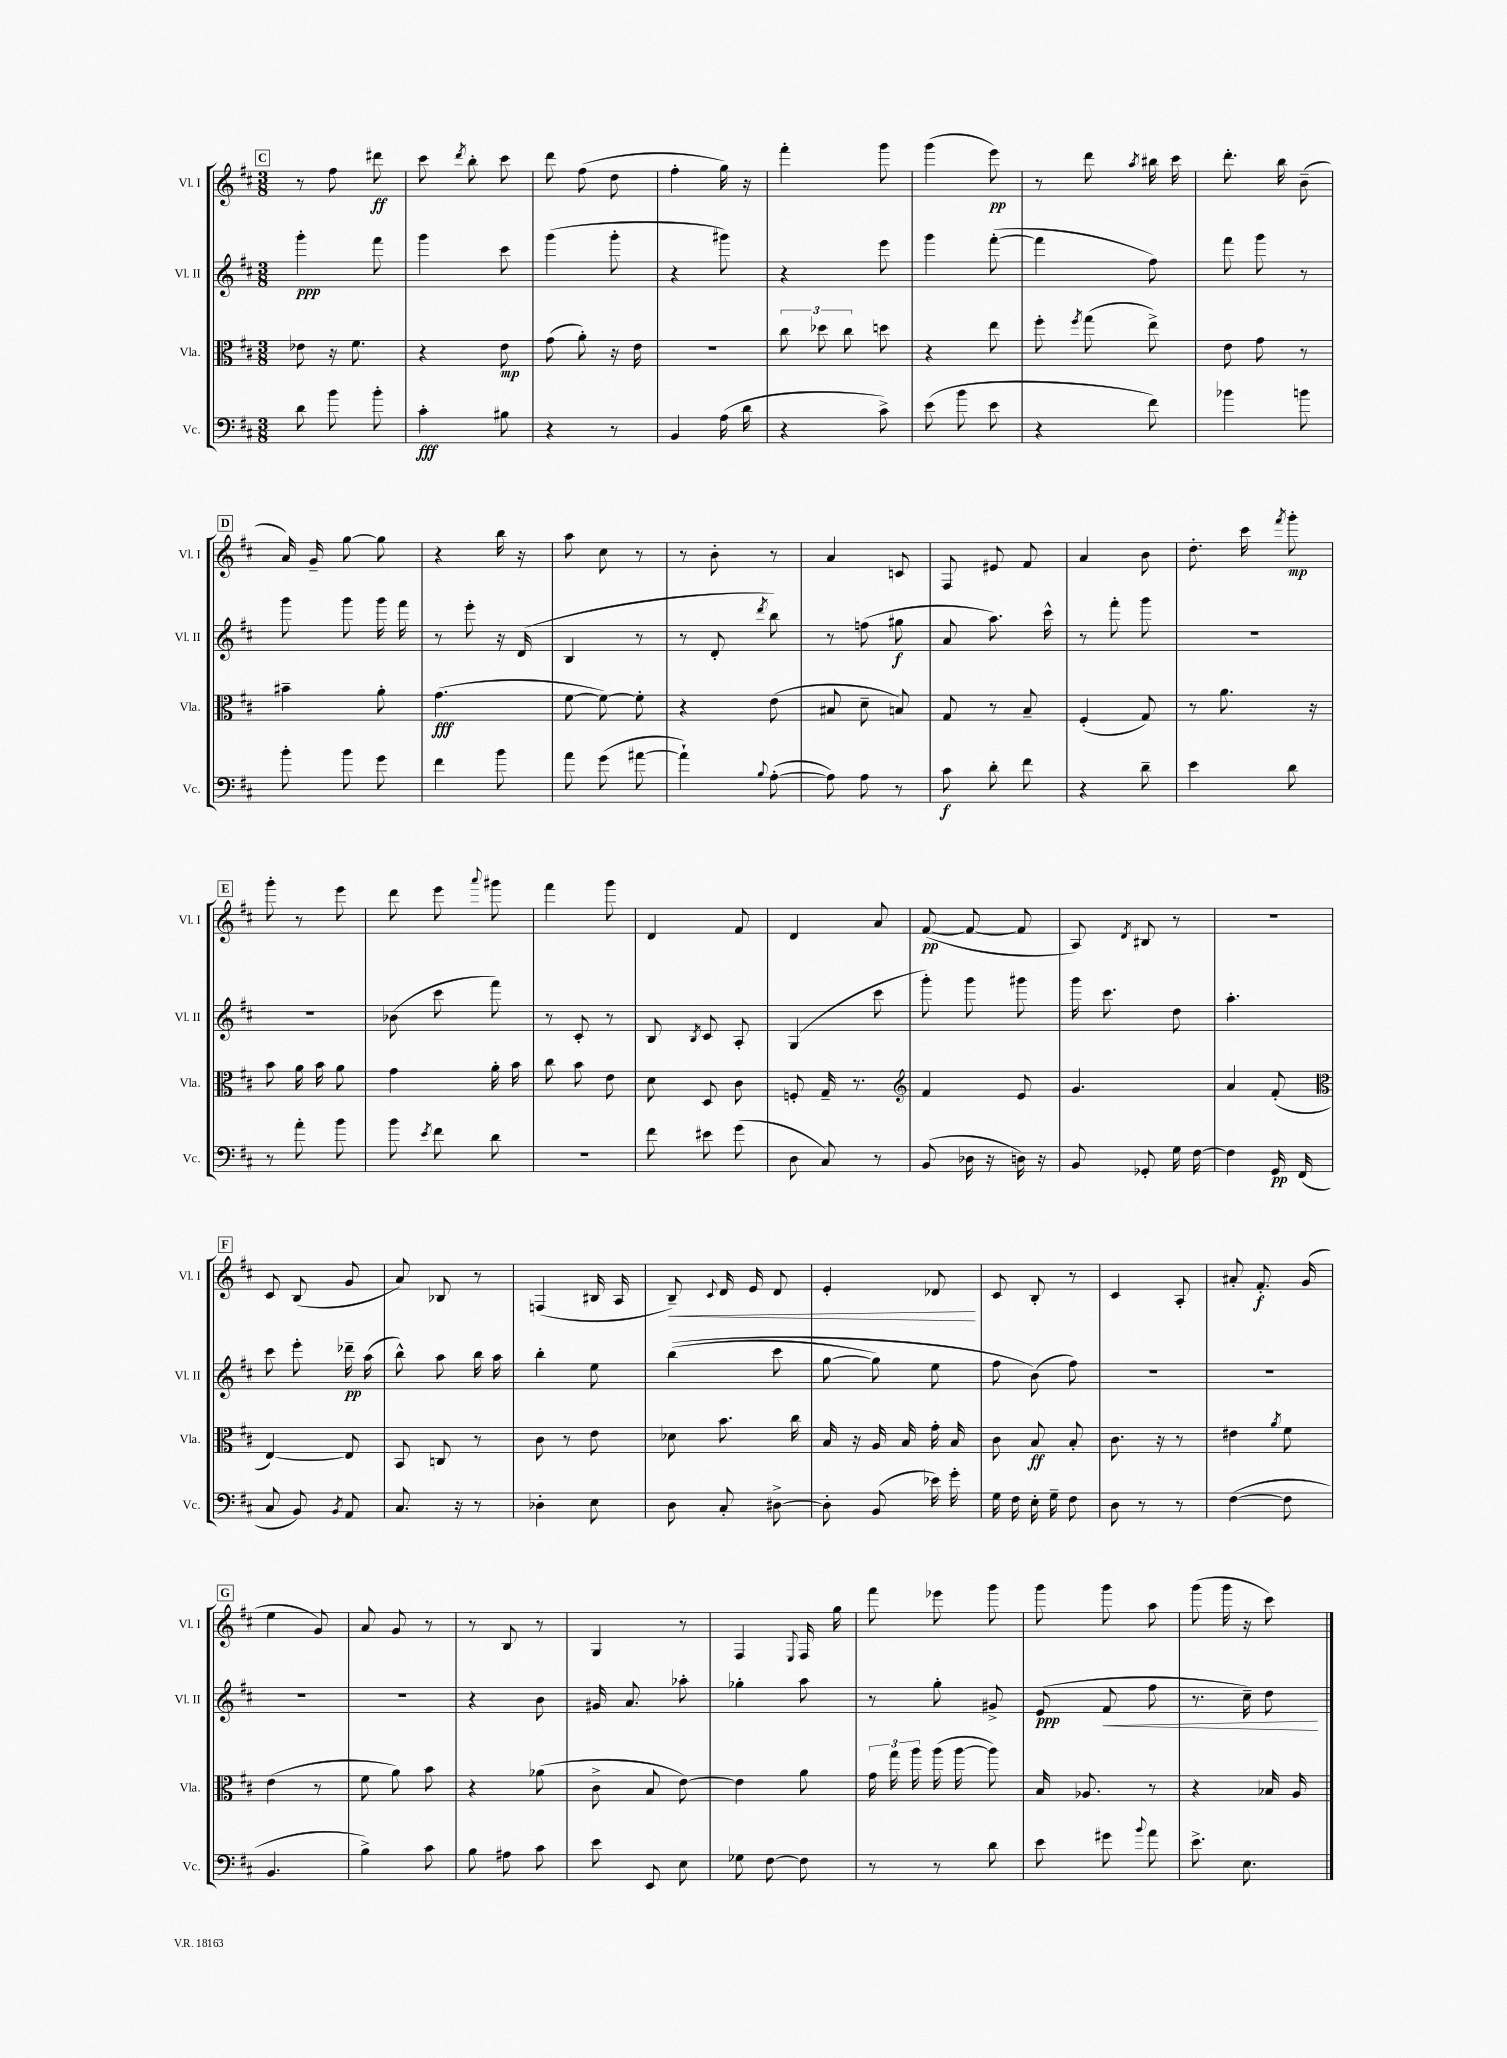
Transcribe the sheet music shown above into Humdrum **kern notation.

**kern	**dynam	**kern	**dynam	**kern	**dynam	**kern	**dynam
*part4	*part4	*part3	*part3	*part2	*part2	*part1	*part1
*staff4	*staff4	*staff3	*staff3	*staff2	*staff2	*staff1	*staff1
*I"Vc.	*	*I"Vla.	*	*I"Vl. II	*	*I"Vl. I	*
*I'Vc.	*	*I'Vla.	*	*I'Vl. II	*	*I'Vl. I	*
*clefF4	*	*clefC3	*	*clefG2	*	*clefG2	*
*k[f#c#]	*	*k[f#c#]	*	*k[f#c#]	*	*k[f#c#]	*
*M3/8	*	*M3/8	*	*M3/8	*	*M3/8	*
!!LO:REH:place=s1:t=C
=20	=20	=20	=20	=20	=20	=20	=20
8d\	.	8e-X\	.	4ggg'\	ppp	8r	.
8b\	.	16r	.	.	.	8ff#\	.
.	.	8.f#\	.	.	.	.	.
8b'\	.	.	.	8fff#\	.	8ddd#X\	ff
=21	=21	=21	=21	=21	=21	=21	=21
4c#'\	fff	4r	.	4ggg\	.	8ccc#\	.
.	.	.	.	.	.	8qddd/	.
.	.	.	.	.	.	8bb'\	.
8B#X\	.	8e\	mp	8ccc#\	.	8ccc#\	.
=22	=22	=22	=22	=22	=22	=22	=22
4r	.	(8g\	.	(4ggg\	.	8ddd\	.
.	.	8a'\)	.	.	.	(8ff#\	.
8r	.	16r	.	8ggg'\	.	8dd\	.
.	.	16e\	.	.	.	.	.
=23	=23	=23	=23	=23	=23	=23	=23
4BB/	.	4.r	.	4r	.	4ff#'\	.
(16A\	.	.	.	8ggg#X\)	.	16gg\)	.
16d\	.	.	.	.	.	16r	.
=24	=24	=24	=24	=24	=24	=24	=24
4r	.	12cc#\	.	4r	.	4fff#'\	.
.	.	12dd-X\	.	.	.	.	.
.	.	12cc#\	.	.	.	.	.
8c#^\)	.	8ddn\	.	8eee\	.	8ggg\	.
=25	=25	=25	=25	=25	=25	=25	=25
(8e\	.	4r	.	4ggg\	.	(4ggg\	.
8b\	.	.	.	.	.	.	.
8e\	.	8ee\	.	([8fff#'\	.	8eee\)	pp
=26	=26	=26	=26	=26	=26	=26	=26
4r	.	8ff#'\	.	4fff#\]	.	8r	.
.	.	8qff#/	.	.	.	.	.
.	.	(8gg\	.	.	.	8ddd\	.
.	.	.	.	.	.	8qaa/	.
8f#\)	.	8ee^\)	.	8ff#\)	.	16bb#X\	.
.	.	.	.	.	.	16ccc#\	.
=27	=27	=27	=27	=27	=27	=27	=27
4b-X\	.	8e\	.	8fff#\	.	8.ddd'\	.
.	.	8g\	.	8ggg\	.	.	.
.	.	.	.	.	.	16bb\	.
8bn\	.	8r	.	8r	.	(8b~\	.
!!LO:LB:g=z
!!LO:REH:place=s1:t=D
=28	=28	=28	=28	=28	=28	=28	=28
8b'\	.	4b#X~\	.	8ggg\	.	16a/)	.
.	.	.	.	.	.	16g~/	.
8b\	.	.	.	8ggg\	.	[8gg\	.
8g\	.	8a'\	.	16ggg\	.	8gg\]	.
.	.	.	.	16fff#\	.	.	.
=29	=29	=29	=29	=29	=29	=29	=29
4f#\	.	(4.g\	fff	8r	.	4r	.
.	.	.	.	8eee'\	.	.	.
8b\	.	.	.	16r	.	16bb\	.
.	.	.	.	(16d/	.	16r	.
=30	=30	=30	=30	=30	=30	=30	=30
8a\	.	[8f#\	.	4B/	.	8aa\	.
(8g\	.	8f#\_)	.	.	.	8cc#\	.
[8a#X\	.	8f#'\]	.	8r	.	8r	.
=31	=31	=31	=31	=31	=31	=31	=31
4a#`\])	.	4r	.	8r	.	8r	.
.	.	.	.	8d'/	.	8b'\	.
8qqB/	.	.	.	8qddd/	.	.	.
([8A'\	.	(8e\	.	8bb\)	.	8r	.
=32	=32	=32	=32	=32	=32	=32	=32
8A\])	.	8B#X/	.	8r	.	4a/	.
8A\	.	8d~\	.	(8ffn\	.	.	.
8r	.	8Bn/)	.	8gg#X\	f	8cn/	.
=33	=33	=33	=33	=33	=33	=33	=33
8c#\	f	8G/	.	8a/	.	8F#/	.
8d'\	.	8r	.	8.aa\)	.	8e#X/	.
8f#\	.	8B~/	.	.	.	8f#/	.
.	.	.	.	16ccc#^^\	.	.	.
=34	=34	=34	=34	=34	=34	=34	=34
4r	.	(4F#'/	.	8r	.	4a/	.
.	.	.	.	8fff#'\	.	.	.
8d~\	.	8G/)	.	8ggg\	.	8b\	.
=35	=35	=35	=35	=35	=35	=35	=35
4e\	.	8r	.	4.r	.	8.dd'\	.
.	.	8.a\	.	.	.	.	.
.	.	.	.	.	.	16ccc#\	.
.	.	.	.	.	.	8qfff#/	.
8d\	.	.	.	.	.	8ggg'\	mp
.	.	16r	.	.	.	.	.
!!LO:LB:g=z
!!LO:REH:place=s1:t=E
=36	=36	=36	=36	=36	=36	=36	=36
8r	.	8b\	.	4.r	.	8ggg'\	.
8a'\	.	16a\	.	.	.	8r	.
.	.	16b\	.	.	.	.	.
8b\	.	8a\	.	.	.	8eee\	.
=37	=37	=37	=37	=37	=37	=37	=37
8b\	.	4g\	.	(8b-X\	.	8ddd\	.
8qe/	.	.	.	.	.	.	.
8f#\	.	.	.	8ccc#\	.	8eee\	.
.	.	.	.	.	.	8qqaaa/	.
8d\	.	16a'\	.	8fff#\)	.	8ggg#X\	.
.	.	16b\	.	.	.	.	.
=38	=38	=38	=38	=38	=38	=38	=38
4.r	.	8cc#\	.	8r	.	4fff#\	.
.	.	8b\	.	8c#'/	.	.	.
.	.	8e\	.	8r	.	8ggg\	.
=39	=39	=39	=39	=39	=39	=39	=39
8f#\	.	8d\	.	8B/	.	4d/	.
.	.	.	.	8qB/	.	.	.
8e#X\	.	8D/	.	8c#/	.	.	.
(8g\	.	8c#\	.	8A'/	.	8f#/	.
=40	=40	=40	=40	=40	=40	=40	=40
8D\	.	8Fn'/	.	(4G/	.	4d/	.
8C#/)	.	16G~/	.	.	.	.	.
.	.	8.r	.	.	.	.	.
8r	.	.	.	8ccc#\	.	8a/	.
=41	=41	=41	=41	=41	=41	=41	=41
*	*	*clefG2	*	*	*	*	*
(8BB/	.	4f#/	.	8ggg'\)	.	([8f#/	pp
16D-X\	.	.	.	8ggg\	.	8f#/_	.
16r	.	.	.	.	.	.	.
16Dn\)	.	8e/	.	8ggg#X\	.	8f#/]	.
16r	.	.	.	.	.	.	.
=42	=42	=42	=42	=42	=42	=42	=42
8BB/	.	4.g/	.	16ggg\	.	8A/)	.
.	.	.	.	8.ccc#\	.	.	.
.	.	.	.	.	.	8qd/	.
8GG-X'/	.	.	.	.	.	8B#X/	.
16G\	.	.	.	8dd\	.	8r	.
[16F#\	.	.	.	.	.	.	.
=43	=43	=43	=43	=43	=43	=43	=43
4F#\]	.	4a/	.	4.aa'\	.	4.r	.
16GG/	pp	(8f#'/	.	.	.	.	.
(16FF#/	.	.	.	.	.	.	.
!!LO:LB:g=z
!!LO:REH:place=s1:t=F
=44	=44	=44	=44	=44	=44	=44	=44
*	*	*clefC3	*	*	*	*	*
8C#/	.	[4E/)	.	8ccc#\	.	8c#/	.
8BB/)	.	.	.	8eee'\	.	(8B/	.
8qBB/	.	.	.	.	.	.	.
8AA/	.	8E/]	.	16ddd-X~\	pp	8g/	.
.	.	.	.	(16aa\	.	.	.
=45	=45	=45	=45	=45	=45	=45	=45
8.C#/	.	8BB/	.	8bb^^\)	.	8a/)	.
.	.	8Cn/	.	8aa\	.	8B-X/	.
16r	.	.	.	.	.	.	.
8r	.	8r	.	16bb\	.	8r	.
.	.	.	.	16aa\	.	.	.
=46	=46	=46	=46	=46	=46	=46	=46
4D-X'\	.	8c#\	.	4bb'\	.	(4Fn/	.
.	.	8r	.	.	.	.	.
8E\	.	8e\	.	8ee\	.	16B#X/	.
.	.	.	.	.	.	16A/	.
=47	=47	=47	=47	=47	=47	=47	=47
!	!	!	!	!	!	!	!LO:HP:b
8D\	.	8d-X\	.	((4bb\	.	8B~/)	<
.	.	.	.	.	.	8qqc#/	.
8C#'/	.	8.b\	.	.	.	16d/	.
.	.	.	.	.	.	16e/	.
[8D#X^\	.	.	.	8ccc#\	.	8d/	.
.	.	16cc#\	.	.	.	.	.
=48	=48	=48	=48	=48	=48	=48	=48
8D#'\]	.	16B/	.	[8gg\	.	4e'/	.
.	.	16r	.	.	.	.	.
(8BB/	.	16A/	.	8gg\])	.	.	.
.	.	16B/	.	.	.	.	.
16e-X\)	.	16g'\	.	8ee\	.	8d-X/	.
16g'\	.	16B/	.	.	.	.	.
.	.	.	.	.	.	.	[
=49	=49	=49	=49	=49	=49	=49	=49
16G\	.	8c#\	.	8ff#\	.	8c#/	.
16F#\	.	.	.	.	.	.	.
16E'\	.	8B/	ff	(8b\)	.	8B'/	.
16G~\	.	.	.	.	.	.	.
8F#\	.	8B'/	.	8ff#\)	.	8r	.
=50	=50	=50	=50	=50	=50	=50	=50
8D\	.	8.c#\	.	4.r	.	4c#/	.
8r	.	.	.	.	.	.	.
.	.	16r	.	.	.	.	.
8r	.	8r	.	.	.	8A'/	.
=51	=51	=51	=51	=51	=51	=51	=51
([4F#\	.	4e#X\	.	4.r	.	8a#X'/	.
.	.	.	.	.	.	8.f#'/	f
.	.	8qa/	.	.	.	.	.
8F#\]	.	8f#\	.	.	.	.	.
.	.	.	.	.	.	(16g/	.
!!LO:LB:g=z
!!LO:REH:place=s1:t=G
=52	=52	=52	=52	=52	=52	=52	=52
4.BB/	.	(4e\	.	4.r	.	4ee\	.
.	.	8r	.	.	.	8g/)	.
=53	=53	=53	=53	=53	=53	=53	=53
4B^\)	.	8f#\	.	4.r	.	8a/	.
.	.	8a\)	.	.	.	8g/	.
8c#\	.	8b\	.	.	.	8r	.
=54	=54	=54	=54	=54	=54	=54	=54
8B\	.	4r	.	4r	.	8r	.
8A#X\	.	.	.	.	.	8B/	.
8c#\	.	(8a-X\	.	8b\	.	8r	.
=55	=55	=55	=55	=55	=55	=55	=55
8e\	.	8c#^\	.	16g#X/	.	4G/	.
.	.	.	.	8.a/	.	.	.
8EE/	.	8B/	.	.	.	.	.
8E\	.	[8e\)	.	8aa-X'\	.	8r	.
=56	=56	=56	=56	=56	=56	=56	=56
8G-X\	.	4e\]	.	4gg-X'\	.	4F#/	.
[8F#\	.	.	.	.	.	.	.
.	.	.	.	.	.	8qqE/	.
8F#\]	.	8a\	.	8aa\	.	16F#/	.
.	.	.	.	.	.	16gg\	.
=57	=57	=57	=57	=57	=57	=57	=57
8r	.	24g\	.	8r	.	8fff#\	.
.	.	24gg\	.	.	.	.	.
.	.	24aa\	.	.	.	.	.
8r	.	(16aa\	.	8gg'\	.	8eee-X\	.
.	.	[16aa\	.	.	.	.	.
8d\	.	8aa\])	.	8g#X^/	.	8ggg\	.
=58	=58	=58	=58	=58	=58	=58	=58
8e\	.	16B/	.	(8e/	ppp	8ggg\	.
.	.	8.A-X/	.	.	.	.	.
!	!	!	!	!	!LO:HP:b	!	!
8g#X\	.	.	.	8f#/	<	8ggg\	.
8qqb/	.	.	.	.	.	.	.
8a\	.	8r	.	8ff#\	.	8aa\	.
=59	=59	=59	=59	=59	=59	=59	=59
8.e^\	.	4r	.	8.r	.	(8ggg\	.
.	.	.	.	.	.	16ggg\	.
8.E\	.	.	.	16cc#~\)	.	16r	.
.	.	16B-X/	.	8dd\	.	8ccc#\)	.
.	.	16A/	.	.	.	.	.
.	.	.	.	.	[	.	.
==	==	==	==	==	==	==	==
*-	*-	*-	*-	*-	*-	*-	*-
